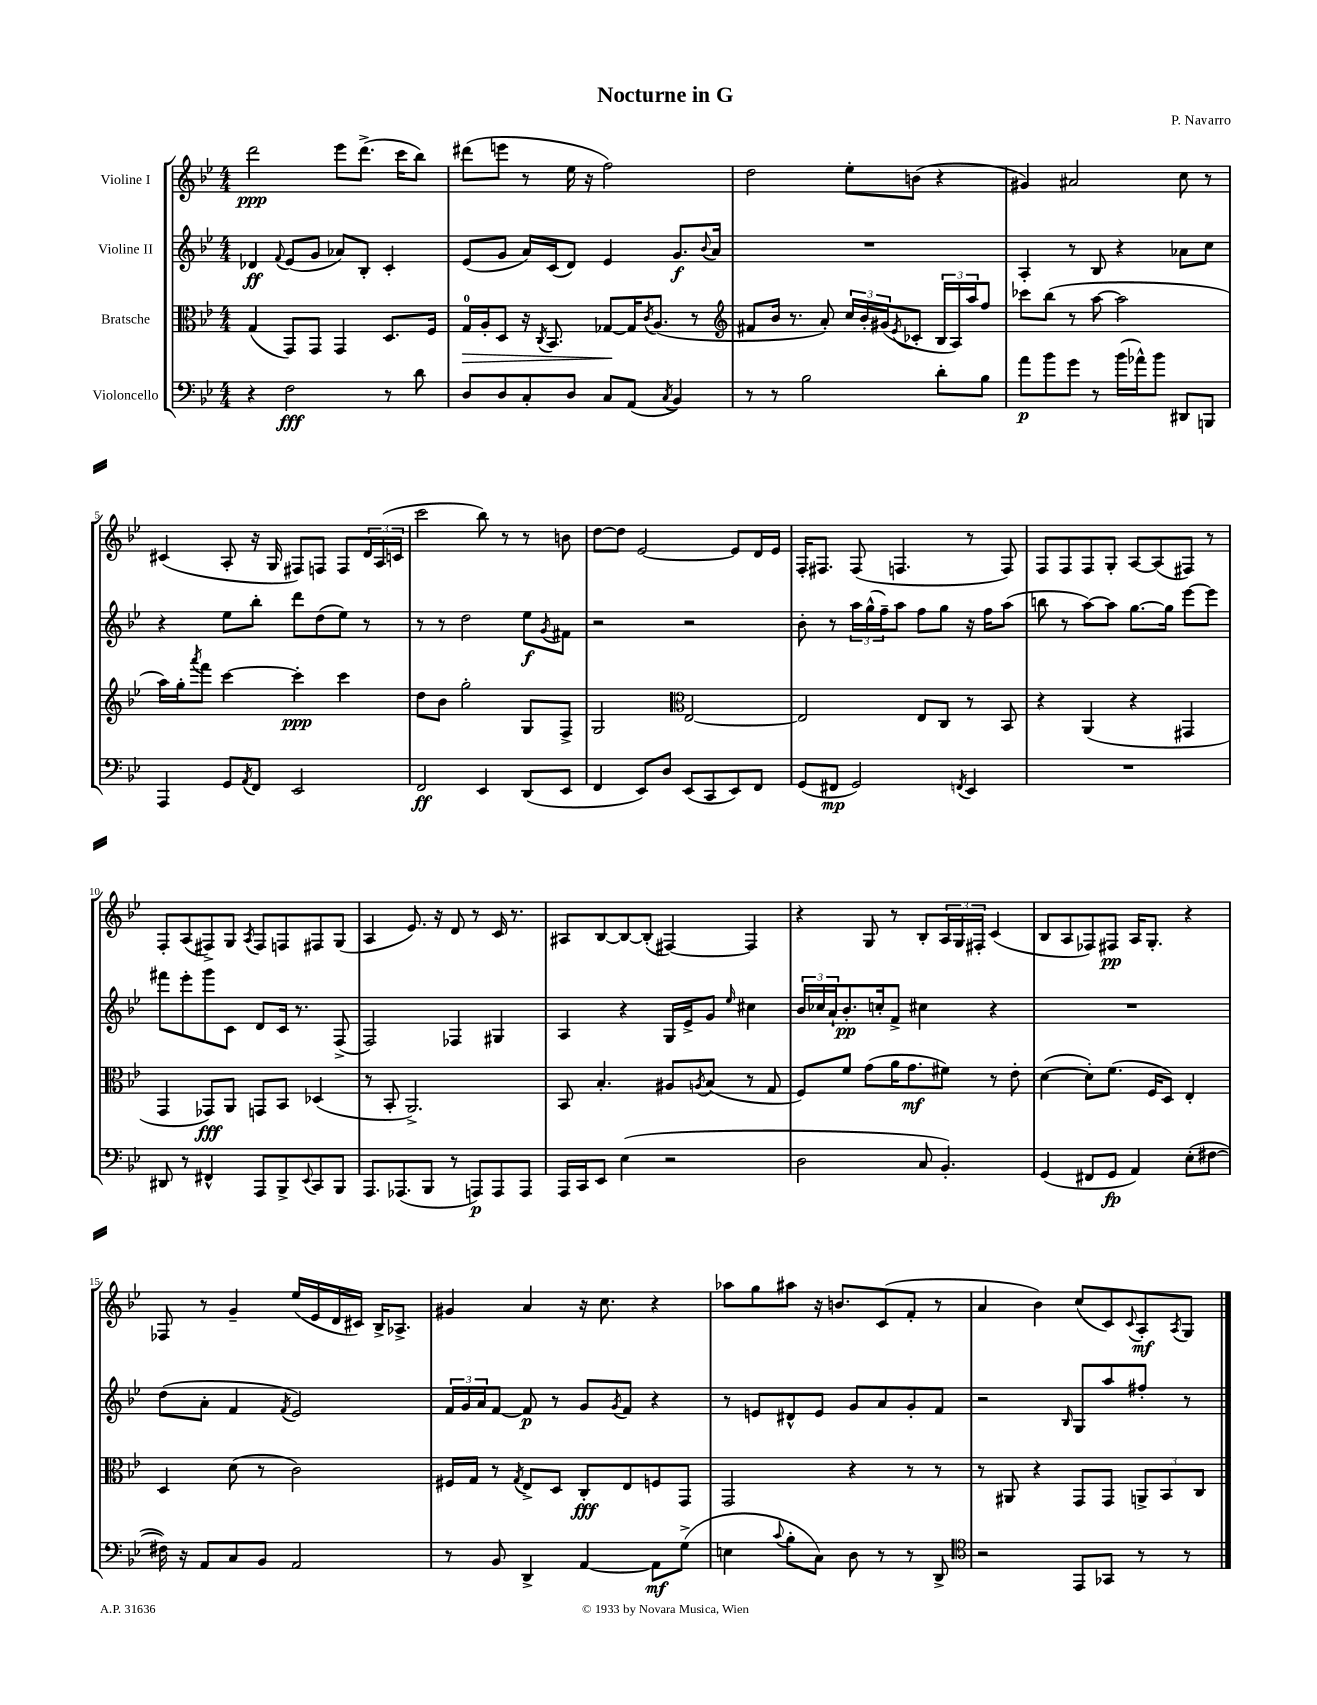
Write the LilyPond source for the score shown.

\header { title = "Nocturne in G" composer = "P. Navarro" }
<<
\new StaffGroup <<
\new Staff = "s0" \with { instrumentName = "Violine I" } {
    \clef treble \key bes \major \numericTimeSignature \time 4/4
    d'''2\ppp ees'''8 d'''8.->( c'''16 bes''8) |
    dis'''8( e'''8 r8 ees''16 r16 f''2) |
    d''2 ees''8-. b'8( r4 |
    gis'4) ais'2 c''8 r8 |
    cis'4( a8-. r16 g16 fis8) f8 f8 \tuplet 3/2 { d'16 a16( c'16 } |
    c'''2 bes''8) r8 r8 b'8 |
    d''8~ d''8 ees'2~ ees'8 d'16 ees'16 |
    f16-. fis8. fis8( f4. r8 f8) |
    f8 f8 f8 g8-. a8~ a8( fis8) r8 |
    f8-. a8( fis8->) g8 \acciaccatura { a8 } fis8 f8 fis8 g8( |
    a4 ees'8.) r16 d'8 r8 c'16 r8. |
    ais8 bes8~ bes8~ bes8-.( fis4~) fis4 |
    r4 g8 r8 bes8-. \tuplet 3/2 { a16 g16 fis16-. } c'4( |
    bes8 a8 fes8) fis8\pp a16 g8.-. r4 |
    fes8 r8 g'4-- ees''16( ees'16 d'16 cis'16) bes16-> aes8.-> |
    gis'4 a'4 r16 c''8. r4 |
    aes''8 g''8 ais''8 r16 b'8. c'8( f'8-. r8 |
    a'4 bes'4) c''8( c'8) \appoggiatura { c'8 } a8-.\mf \acciaccatura { a8 } g8 \bar "|." |
}
\new Staff = "s1" \with { instrumentName = "Violine II" } {
    \clef treble \key bes \major \numericTimeSignature \time 4/4
    des'4\ff \appoggiatura { f'8 } ees'8( g'8 aes'8) bes8-. c'4-. |
    ees'8( g'8 a'16) c'16( d'8) ees'4 g'8.\f \appoggiatura { bes'8 } a'16 |
    R1 |
    a4-. r8 bes8 r4 aes'8 c''8 |
    r4 ees''8 bes''8-. d'''8 d''8( ees''8) r8 |
    r8 r8 d''2 ees''8\f \acciaccatura { g'8 } fis'8 |
    r2 r2 |
    bes'8-. r8 \tuplet 3/2 { a''16 g''16-^( f''16--) } a''8 f''8 g''8 r16 f''16 a''8( |
    b''8 r8 a''8~) a''8 g''8.~ g''16 ees'''8~ ees'''8 |
    fis'''8 ees'''8-. g'''8 c'8 d'8 c'16 r8. f8->( |
    f2) fes4 gis4 |
    a4 r4 g16 ees'16-> g'8 \grace { ees''16 } cis''4 |
    \tuplet 3/2 { bes'16 ces''16 a'16-! } bes'8.-.\pp c''16-. f'8-> cis''4 r4 |
    R1 |
    d''8( a'8-. f'4 \acciaccatura { f'8 } ees'2) |
    \tuplet 3/2 { f'16 g'16 a'16 } f'8~ f'8\p r8 g'8 \acciaccatura { g'8 } f'8 r4 |
    r8 e'8 dis'8-^ e'8 g'8 a'8 g'8-. f'8 |
    r2 \grace { bes16 } g8 a''8 fis''8-. r8 \bar "|." |
}
\new Staff = "s2" \with { instrumentName = "Bratsche" } {
    \clef alto \key bes \major \numericTimeSignature \time 4/4
    g4( g,8) g,8 g,4 d8. f16 |
    g16-0\> a16-. d8 r16 \acciaccatura { c8 } bes,8. ges8~\! ges16 \acciaccatura { c'8 } a8.( r8 |
    \clef treble fis'8 bes'16 r8. a'8-.) \tuplet 3/2 { c''16 bes'16-. gis'16( } \acciaccatura { ees'8 } ces'8-. \tuplet 3/2 { bes16 a16) a''16 } f''8 |
    ces'''8 bes''8( r8 a''8~ a''2 |
    a''16) g''16-. \acciaccatura { a'''8 } f'''8 c'''4~ c'''4-.\ppp c'''4 |
    d''8 bes'8 g''2-. g8 f8-> |
    g2 \clef alto ees2~ |
    ees2 ees8 c8 r8 bes,8 |
    r4 a,4( r4 gis,4 |
    g,4 ges,8\fff) a,8 g,8 bes,8 des4( |
    r8 bes,8-. a,2.->) |
    bes,8 bes4.-. ais8 \acciaccatura { a8 } bes8( r8 g8 |
    f8) f'8 g'8( a'16 g'8.\mf fis'8) r8 ees'8-. |
    d'4~( d'8-.) f'8.( f16 d8) ees4-. |
    d4 d'8( r8 c'2) |
    fis16 g16 r8 \acciaccatura { g8 } ees8-> d8 c8-.\fff ees8 f8 g,8 |
    g,2 r4 r8 r8 |
    r8 ais,8 r4 g,8 g,8 \tuplet 3/2 { a,8-> bes,8 c8 } \bar "|." |
}
\new Staff = "s3" \with { instrumentName = "Violoncello" } {
    \clef bass \key bes \major \numericTimeSignature \time 4/4
    r4 f2\fff r8 d'8 |
    d8 d8 c8-. d8 c8 a,8( \acciaccatura { c8 } bes,4) |
    r8 r8 bes2 d'8-. bes8 |
    a'8\p bes'8 g'8 r8 bes'16( aes'16-^) bes'8 dis,8 b,,8 |
    a,,4 g,8 \acciaccatura { a,8 } f,8 ees,2 |
    f,2\ff ees,4 d,8( ees,8 |
    f,4 ees,8) d8 ees,8( c,8 ees,8) f,8 |
    g,8( fis,8\mp g,2) \acciaccatura { f,8 } ees,4 |
    R1 |
    dis,8 r8 fis,4-^ a,,8 bes,,8-> \appoggiatura { ees,8 } c,8 bes,,8 |
    a,,8. aes,,8.( bes,,8 r8 a,,8\p) a,,8 a,,8 |
    a,,16 c,16 ees,8 ees4( r2 |
    d2 c8 bes,4.-.) |
    g,4( fis,8 g,8\fp a,4) ees8-.( fis8~ |
    fis16) r16 a,8 c8 bes,8 a,2 |
    r8 bes,8 d,4-> a,4~ a,8\mf g8->( |
    e4 \appoggiatura { c'8 } bes8-. c8) d8 r8 r8 d,8-> |
    \clef tenor r2 ees,8 ges,8 r8 r8 \bar "|." |
}
>>
>>
